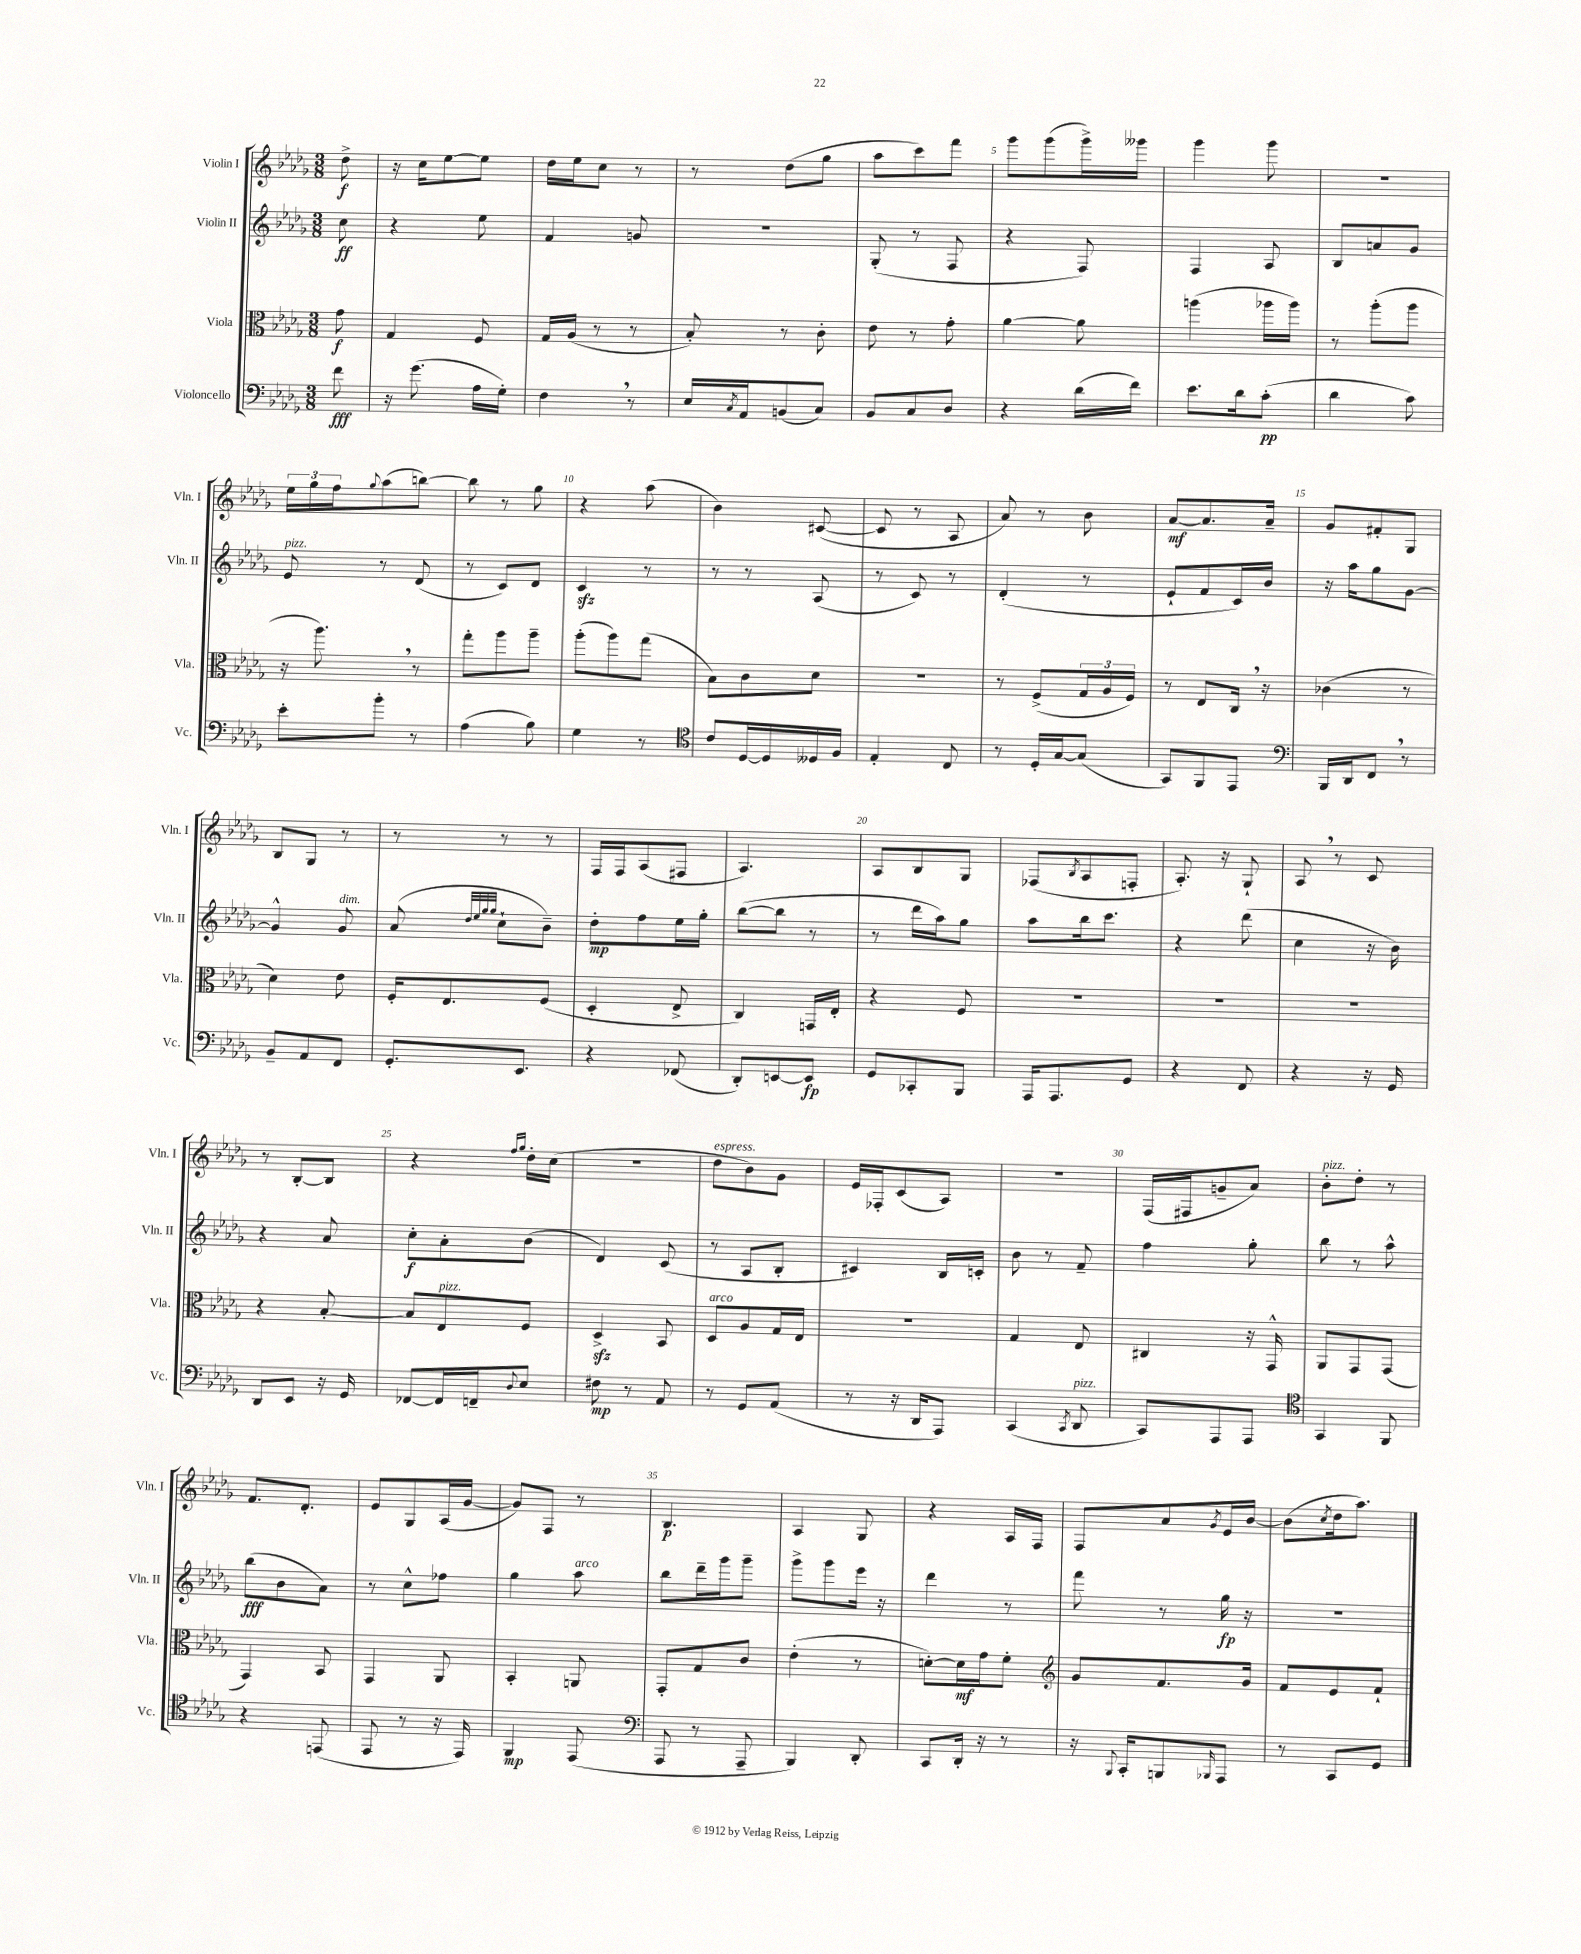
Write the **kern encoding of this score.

**kern	**kern	**kern	**kern
*staff4	*staff3	*staff2	*staff1
*clefF4	*clefC3	*clefG2	*clefG2
*k[b-e-a-d-g-]	*k[b-e-a-d-g-]	*k[b-e-a-d-g-]	*k[b-e-a-d-g-]
*M3/8	*M3/8	*M3/8	*M3/8
8f	8g-	8cc	8dd-^
=	=	=	=
16r	4G-	4r	16r
(8.g-	.	.	16cc
.	.	.	[8ee-
16A-	8F	8ee-	8ee-]
16G-')	.	.	.
=	=	=	=
4F	16G-	4f	16dd-
.	(16A-	.	16ee-
.	8r	.	8cc
8r	8r	8g	8r
=	=	=	=
16E-	8B-')	4.r	8r
8qC	.	.	.
16AA-	.	.	.
(8BB	8r	.	(8dd-
8C)	8c'	.	8gg-
=	=	=	=
8BB-	8e-	(8G-'	8aa-
8C	8r	8r	8ccc)
8D-	8g-'	8F	8fff
=	=	=	=
4r	[4a-	4r	8ggg-
.	.	.	(8ggg-
(16d-	8a-]	8F)	16ggg-^)
16f)	.	.	16ggg--
=	=	=	=
8.e-	(4aa	4F	4ggg-
16d-	.	.	.
(8c'	16aa-	8A-	8ggg-
.	16aa-)	.	.
=	=	=	=
4d-	8r	8B-	4.r
.	(8aa-'	8a	.
8c)	8aa-	8g-	.
=	=	=	=
8e-'	16r	8e-	24ee-
.	.	.	24gg-
.	8.aa-)	.	.
.	.	.	24ff
.	.	.	8qqgg-
8b-'	.	8r	(8aa-
8r	8r	(8d-	[8bb)
=	=	=	=
(4A-	8gg-'	8r	8bb]
.	8aa-	8c)	8r
8B-)	8aa-~	8d-	8gg-
=	=	=	=
4G-	(8aa-'	4c	4r
.	8aa-)	.	.
8r	(8gg-	8r	(8aa-
=	=	=	=
*clefC4	*	*	*
8c	8B-)	8r	4b-)
[16D-	8c	8r	.
16D-]	.	.	.
16D--	8d-	(8A-	([8c#
16F	.	.	.
=	=	=	=
4E-'	4.r	8r	8c#]
.	.	8c)	8r
8C	.	8r	8A-
=	=	=	=
8r	8r	(4d-'	8a-)
16D-'	(8F^	.	8r
[16G-	.	.	.
(8G-]	24G-	8r	8b-
.	24A-	.	.
.	24F)	.	.
=	=	=	=
8GG-)	8r	8e-`	[8a-
8FF	8E-	8f	8.a-]
8EE-	16C	16c)	.
.	16r	16b-	16a-~
=	=	=	=
*clefF4	*	*	*
16BBB-	(4c-	16r	8g-
16DD-	.	16aa-	.
8FF	.	8gg-	8f#'
8r	8r	[8g-	8G-
=	=	=	=
8BB-~	4d-)	4g-^^]	8B-
8AA-	.	.	8G-
8FF	8e-	8g-	8r
=	=	=	=
8.GG-'	16F'	(8a-	8r
.	8.E-	.	.
.	.	32qqdd-	.
.	.	32qqee-	.
.	.	32qqgg-	.
.	.	32qqgg-	.
.	.	8cc`	8r
8.EE-	.	.	.
.	(8F	8b-~)	8r
=	=	=	=
4r	4D-'	8dd-'	16F
.	.	.	16F
.	.	8ff	(8A-
(8FF-	8E-^	16ee-	8F#
.	.	16gg-'	.
=	=	=	=
8DD-')	4C)	([8bb-	4.A-)
[8EE	.	8bb-]	.
8EE]	16GG	8r	.
.	16E-'	.	.
=	=	=	=
8GG-	4r	8r	8A-
8CC-'	.	16ddd-	8B-
.	.	16aa-)	.
8BBB-	8F	8gg-	8G-
=	=	=	=
16AAA-	4.r	8aa-	(8F-
8.AAA-	.	.	.
.	.	.	8qB-
.	.	16bb-	8A-
.	.	8.ccc	.
8GG-	.	.	8F'
=	=	=	=
4r	4.r	4r	8.A-')
.	.	.	16r
8FF	.	(8ddd-	8G-`
=	=	=	=
4r	4.r	4cc	8A-
.	.	.	8r
16r	.	16r	8c
16GG-	.	16b-)	.
=	=	=	=
8DD-	4r	4r	8r
8EE-	.	.	[8B-'
16r	[8B-'	8a-	8B-]
16GG-	.	.	.
=	=	=	=
[8FF-	8B-]	8cc'	4r
16FF-]	8E-	8a-'	.
16FF~	.	.	.
.	.	.	16qqff
8qqD-	.	.	16qqgg-
8E-	8F	(8b-	16dd-'
.	.	.	(16cc
=	=	=	=
8F#	4D-^	4d-)	4.r
8r	.	.	.
8AA-	8BB-	(8c	.
=	=	=	=
8r	8D-	8r	8dd-
8GG-	8A-	8A-	8b-)
(8AA-	16G-	8B-'	8g-
.	16E-	.	.
=	=	=	=
8r	4.r	4c#)	16e-
.	.	.	16F-'
16r	.	.	(8c
16DD-	.	.	.
8AAA-)	.	16B-	8A-)
.	.	16c'	.
=	=	=	=
(4CC	4G-	8b-	4.r
.	.	8r	.
8qCC	.	.	.
8DD-	8E-	8f~	.
=	=	=	=
8CC)	4C#	4ff	(16F
.	.	.	16F#
8AAA-	.	.	8g~
8AAA-	16r	8gg-'	8a-)
.	16GG-^^	.	.
=	=	=	=
*clefC4	*	*	*
4GG-	8AA-	8bb-	8b-'
.	8GG-	8r	8dd-'
8FF	(8GG-	8aa-^^	8r
=	=	=	=
4r	4GG-)	(8bb-	8.f
.	.	8b-	.
.	.	.	8.d-'
(8EE	8BB-	8a-)	.
=	=	=	=
8EE-	4GG-	8r	8e-
8r	.	8cc^^	8G-
16r	8AA-	8ff-	(16A-
16EE-)	.	.	[16g-
=	=	=	=
4FF	4BB-'	4gg-	8g-])
.	.	.	8F
(8EE-	8AA	8aa-	8r
=	=	=	=
*clefF4	*	*	*
8AAA-	8GG-'	8bb-	4.B-
8r	8G-	16ddd-~	.
.	.	16ggg-	.
8AAA-~	8c	8ggg-~	.
=	=	=	=
4BBB-)	(4e-'	8ggg-^	4A-
.	.	8ggg-	.
8DD-'	8r	16eee-	8G-
.	.	16r	.
=	=	=	=
8CC	[8d')	4ddd-	4r
16DD-'	16d]	.	.
16r	16g-	.	.
8r	8f'	8r	16A-
.	.	.	16F
=	=	=	=
*	*clefG2	*	*
16r	8g-	8fff	8F
8qqBBB-	.	.	.
16CC'	.	.	.
8BBB	8.f	8r	8a-
16qqBBB-	.	.	8qg-
8AAA-	.	16gg-	16e-
.	16g-	16r	[16b-
=	=	=	=
8r	8f	4.r	(8b-]
.	.	.	8qcc
8CC	8e-	.	16dd-
.	.	.	8.aa-)
8GG-	8f`	.	.
==	==	==	==
*-	*-	*-	*-
